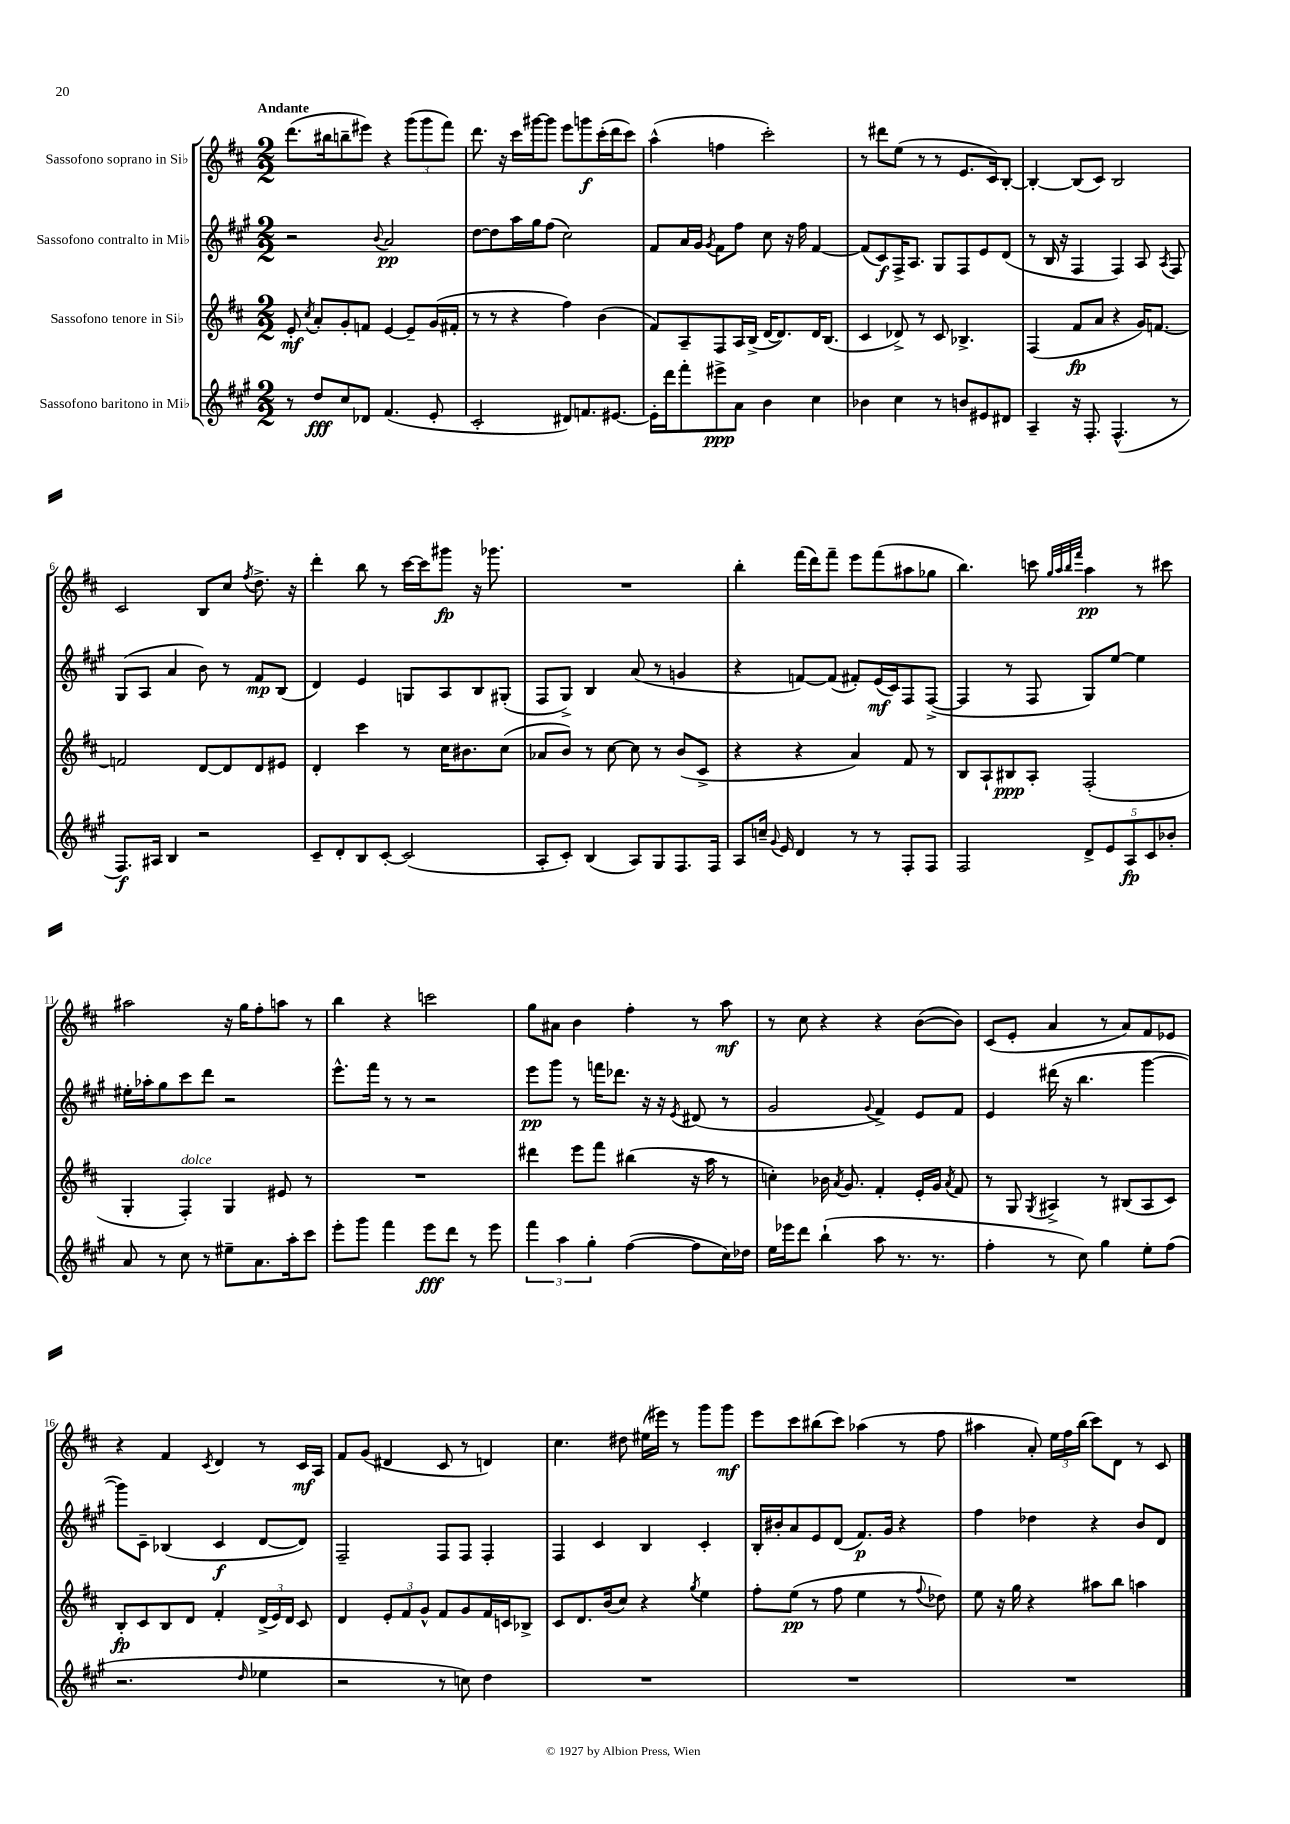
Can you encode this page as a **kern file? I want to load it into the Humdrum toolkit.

**kern	**dynam	**kern	**dynam	**kern	**dynam	**kern	**dynam
*part4	*part4	*part3	*part3	*part2	*part2	*part1	*part1
*staff4	*staff4	*staff3	*staff3	*staff2	*staff2	*staff1	*staff1
*I"Sassofono baritono in Mi♭	*	*I"Sassofono tenore in Si♭	*	*I"Sassofono contralto in Mi♭	*	*I"Sassofono soprano in Si♭	*
*clefG2	*	*clefG2	*	*clefG2	*	*clefG2	*
*k[f#c#g#]	*	*k[f#c#]	*	*k[f#c#g#]	*	*k[f#c#]	*
*M2/2	*	*M2/2	*	*M2/2	*	*M2/2	*
=1	=1	=1	=1	=1	=1	=1	=1
!	!	!	!	!	!	!LO:TX:a:B:t=Andante	!
8r	.	8e'/	mf	2r	.	(8.ddd\L	.
.	.	8qcc#/	.	.	.	.	.
8dd/L	fff	8a'/L	.	.	.	.	.
.	.	.	.	.	.	16bb#X\k	.
8cc#/	.	8g'/	.	.	.	8bbn~\	.
8d-X/J	.	8fn/J	.	.	.	8eee#X\J)	.
.	.	.	.	8qqb/	.	.	.
(4.f#/	.	[4e/	.	2a/	pp	4r	.
.	.	8e~/L]	.	.	.	(12ggg\L	.
.	.	.	.	.	.	12ggg\	.
8e'/	.	(16g/L	.	.	.	.	.
.	.	.	.	.	.	12fff#\J)	.
.	.	16f#X'/JJ	.	.	.	.	.
=2	=2	=2	=2	=2	=2	=2	=2
2c#'/	.	8r	.	[8dd\L	.	8.ddd\	.
.	.	8r	.	8dd\]	.	.	.
.	.	.	.	.	.	16r	.
.	.	4r	.	16aa\L	.	16ccc#\LL	.
.	.	.	.	16gg#\J	.	[16ggg#X\J	.
.	.	.	.	(8ff#\J	.	8ggg#\J]	.
8d#X/L)	.	4ff#\)	.	2cc#\)	.	8eee\L	.
8.fn/	.	.	.	.	.	8gggn\	f
.	.	(4b\	.	.	.	(16ccc#'\L	.
[8.e#X/J	.	.	.	.	.	16ddd\J	.
.	.	.	.	.	.	8ccc#\J)	.
=3	=3	=3	=3	=3	=3	=3	=3
16e#'\LL]	.	8f#/L)	.	8f#/L	.	(4aa^^\	.
16ddd\J	.	.	.	.	.	.	.
8fff#'\	.	8A~/	.	16a/L	.	.	.
.	.	.	.	16g#/JJ	.	.	.
.	.	.	.	8qg#/	.	.	.
8eee#X^\	ppp	8F#/	.	8f#\L	.	4ffn\	.
8a\J	.	16A/L	.	8ff#\J	.	.	.
.	.	(16B^/JJ	.	.	.	.	.
4b\	.	[16d/KL	.	8cc#\	.	2ccc#'\)	.
.	.	8.d/])	.	.	.	.	.
.	.	.	.	16r	.	.	.
.	.	.	.	16ff#\	.	.	.
4cc#\	.	16d/K	.	[4f#/	.	.	.
.	.	(8.B/J	.	.	.	.	.
=4	=4	=4	=4	=4	=4	=4	=4
4b-X\	.	4c#/	.	(8f#/L]	.	8r	.
.	.	.	.	8c#/)	f	8ddd#X\L	.
4cc#\	.	8d-X^/)	.	16F#^/K	.	(8ee\J	.
.	.	.	.	8.A/J	.	.	.
.	.	8r	.	.	.	8r	.
8r	.	8c#/	.	8G#/L	.	8r	.
8bn/L	.	4.B-X^/	.	8F#/	.	8.e/L	.
8e#X/	.	.	.	8e/	.	.	.
.	.	.	.	.	.	16c#/k)	.
8d#X/J	.	.	.	(8d/J	.	[8B'/J	.
=5	=5	=5	=5	=5	=5	=5	=5
4A~/	.	(4F#/	.	8r	.	4B'/_	.
.	.	.	.	16B/	.	.	.
.	.	.	.	16r	.	.	.
16r	.	8f#/L	fp	4F#/	.	(8B/L]	.
8.F#'/	.	.	.	.	.	.	.
.	.	8a/J	.	.	.	8c#/J)	.
(4.F#^^/	.	4r	.	4F#/)	.	2B/	.
.	.	16g/KL)	.	8A/	.	.	.
.	.	[8.fn/J	.	.	.	.	.
.	.	.	.	8qA/	.	.	.
8r	.	.	.	8F#/	.	.	.
!!LO:LB:g=z
=6	=6	=6	=6	=6	=6	=6	=6
8.F#/L)	f	2fn/]	.	(8G#/L	.	2c#/	.
.	.	.	.	8A/J	.	.	.
16A#X/Jk	.	.	.	.	.	.	.
4B/	.	.	.	4a/	.	.	.
2r	.	[8d/L	.	8b\)	.	8B/L	.
.	.	8d/]	.	8r	.	8cc#/J	.
.	.	.	.	.	.	8qff#/	.
.	.	8d/	.	8f#/L	mp	8.dd^\	.
.	.	8e#X/J	.	(8B/J	.	.	.
.	.	.	.	.	.	16r	.
=7	=7	=7	=7	=7	=7	=7	=7
8c#~/L	.	4d'/	.	4d/)	.	4ddd'\	.
8d'/	.	.	.	.	.	.	.
8B/	.	4ccc#\	.	4e/	.	8bb\	.
[8c#'/J	.	.	.	.	.	8r	.
(2c#/]	.	8r	.	8Gn/L	.	[16ccc#\LL	.
.	.	.	.	.	.	16ccc#\J]	.
.	.	16cc#\KL	.	8A/	.	8ggg#X\J	fp
.	.	8.b#X\	.	.	.	.	.
.	.	.	.	8B/	.	16r	.
.	.	.	.	.	.	8.ggg-X\	.
.	.	(8cc#\J	.	(8G#X'/J	.	.	.
=8	=8	=8	=8	=8	=8	=8	=8
8A'/L	.	8a-X/L	.	8F#/L	.	1r	.
8c#'/J)	.	8b/J)	.	8G#^/J)	.	.	.
(4B/	.	8r	.	4B/	.	.	.
.	.	[8cc#\	.	.	.	.	.
8A/L)	.	8cc#\]	.	(8a/	.	.	.
8G#/	.	8r	.	8r	.	.	.
8.F#/	.	(8b/L	.	4gn/	.	.	.
.	.	8c#^/J	.	.	.	.	.
16F#/Jk	.	.	.	.	.	.	.
=9	=9	=9	=9	=9	=9	=9	=9
8A/L	.	4r	.	4r	.	4bb'\	.
16ccn~/Jk	.	.	.	.	.	.	.
8qqg#/	.	.	.	.	.	.	.
16e/	.	.	.	.	.	.	.
4d/	.	4r	.	[8fn/L)	.	(16fff#\LL	.
.	.	.	.	.	.	16ddd\J)	.
.	.	.	.	(8f/J]	.	8fff#~\J	.
8r	.	4a/)	.	8f#X'/L)	.	8eee\L	.
8r	.	.	.	(16e/L	mf	(8fff#\	.
.	.	.	.	16c#/J)	.	.	.
8F#'/L	.	8f#/	.	8F#/	.	8aa#X\	.
8F#/J	.	8r	.	([8F#^/J	.	8gg-X\J	.
=10	=10	=10	=10	=10	=10	=10	=10
2F#/	.	8B/L	.	4F#/]	.	4.bb\)	.
.	.	8A`/	.	.	.	.	.
.	.	8B#X/	ppp	8r	.	.	.
.	.	8A'/J	.	8F#/	.	8cccn\	.
.	.	.	.	.	.	32qqgg/LLL	.
.	.	.	.	.	.	32qqaa/	.
.	.	.	.	.	.	32qqbb/	.
.	.	.	.	.	.	32qqfff#/JJJ	.
10d^/L	.	(2F#'/	.	8G#/L)	.	4aa\	pp
10e/	.	.	.	.	.	.	.
.	.	.	.	[8ee/J	.	.	.
10A/	fp	.	.	.	.	.	.
.	.	.	.	4ee\]	.	8r	.
10c#/	.	.	.	.	.	.	.
.	.	.	.	.	.	8ccc#X\	.
10b-X'/J	.	.	.	.	.	.	.
!!LO:LB:g=z
=11	=11	=11	=11	=11	=11	=11	=11
8a/	.	4G'/	.	16ee#X'\LL	.	2aa#X\	.
.	.	.	.	16aa-X'\J	.	.	.
8r	.	.	.	8gg#\	.	.	.
!	!	!LO:TX:a:i:t=dolce	!	!	!	!	!
8cc#\	.	4F#'/)	.	8ccc#\	.	.	.
8r	.	.	.	8ddd\J	.	.	.
8ee#X~\L	.	4G/	.	2r	.	16r	.
.	.	.	.	.	.	16gg\KL	.
8.a\	.	.	.	.	.	8ff#'\	.
.	.	8e#X/	.	.	.	8aan\J	.
16aa'\k	.	.	.	.	.	.	.
8ccc#\J	.	8r	.	.	.	8r	.
=12	=12	=12	=12	=12	=12	=12	=12
8eee'\L	.	1r	.	8.eee^^\L	.	4bb\	.
8ggg#\J	.	.	.	.	.	.	.
.	.	.	.	16fff#\Jk	.	.	.
4fff#\	.	.	.	8r	.	4r	.
.	.	.	.	8r	.	.	.
8eee\L	fff	.	.	2r	.	2cccn\	.
8ddd\J	.	.	.	.	.	.	.
8r	.	.	.	.	.	.	.
8eee\	.	.	.	.	.	.	.
=13	=13	=13	=13	=13	=13	=13	=13
6fff#\	.	4ddd#X\	.	8eee\L	pp	8gg\L	.
.	.	.	.	8ggg#\J	.	8a#X\J	.
6aa\	.	.	.	.	.	.	.
.	.	8eee\L	.	8r	.	4b\	.
6gg#'\	.	.	.	.	.	.	.
.	.	8fff#\J	.	16fffn\KL	.	.	.
.	.	.	.	8.ddd-X\J	.	.	.
([4ff#\	.	(4bb#X\	.	.	.	4ff#'\	.
.	.	.	.	16r	.	.	.
.	.	.	.	16r	.	.	.
.	.	.	.	8qe/	.	.	.
8ff#\L]	.	16r	.	(8d#X/	.	8r	.
.	.	16aa\	.	.	.	.	.
16cc#\L)	.	8r	.	8r	.	8aa\	mf
16dd-X\JJ	.	.	.	.	.	.	.
=14	=14	=14	=14	=14	=14	=14	=14
16ee\LL	.	4ccn'\)	.	2g#/	.	8r	.
16eee-X\J	.	.	.	.	.	.	.
8ddd\J	.	.	.	.	.	8cc#\	.
(4bb`\	.	16b-X\	.	.	.	4r	.
.	.	8qa/	.	.	.	.	.
.	.	8.g/	.	.	.	.	.
.	.	.	.	8qqg#/	.	.	.
8aa\	.	4f#'/	.	4f#^/)	.	4r	.
8.r	.	.	.	.	.	.	.
.	.	16e'/LL	.	8e/L	.	([8b\L	.
8.r	.	16g/JJ	.	.	.	.	.
.	.	8qa/	.	.	.	.	.
.	.	8f#/	.	8f#/J	.	8b\J])	.
=15	=15	=15	=15	=15	=15	=15	=15
4ff#'\	.	8r	.	4e/	.	(8c#/L	.
.	.	8G/	.	.	.	8e'/J	.
.	.	8qG/	.	.	.	.	.
8r	.	4A#X^/	.	(16ddd#X\	.	4a/	.
.	.	.	.	16r	.	.	.
8cc#\)	.	.	.	4.bb\	.	.	.
4gg#\	.	8r	.	.	.	8r	.
.	.	(8B#X/L	.	.	.	8a/L)	.
8ee'\L	.	8A#/	.	[4ggg#\	.	8f#/	.
(8ff#\J	.	8c#/J)	.	.	.	8e-X/J	.
!!LO:LB:g=z
=16	=16	=16	=16	=16	=16	=16	=16
2.r	.	8B'/L	fp	8ggg#\L])	.	4r	.
.	.	8c#/	.	8c#~\J	.	.	.
.	.	8B/	.	(4B-X/	.	4f#/	.
.	.	8d/J	.	.	.	.	.
.	.	.	.	.	.	8qc#/	.
.	.	4f#'/	.	4c#/	f	4d/	.
16qqdd/	.	.	.	.	.	.	.
4ee-X\	.	(24d^/LL	.	[8d/L	.	8r	.
.	.	24e/)	.	.	.	.	.
.	.	24d/JJ	.	.	.	.	.
.	.	8c#/	.	8d/J])	.	16c#/LL	mf
.	.	.	.	.	.	16A/JJ	.
=17	=17	=17	=17	=17	=17	=17	=17
2r	.	4d/	.	2F#~/	.	8f#/L	.
.	.	.	.	.	.	(8g/J	.
.	.	12e'/L	.	.	.	4d#X/	.
.	.	12f#/	.	.	.	.	.
.	.	12g^^/J	.	.	.	.	.
8r	.	8f#/L	.	8F#/L	.	8c#/	.
8ccn\)	.	8g/	.	8F#/J	.	8r	.
4dd\	.	16f#/L	.	4F#'/	.	4dn/)	.
.	.	16cn/J	.	.	.	.	.
.	.	8B-X^/J	.	.	.	.	.
=18	=18	=18	=18	=18	=18	=18	=18
1r	.	8c#/L	.	4F#/	.	4.cc#\	.
.	.	8.d/	.	.	.	.	.
.	.	.	.	4c#/	.	.	.
.	.	(16b/k	.	.	.	.	.
.	.	8cc#/J)	.	.	.	8dd#X\	.
.	.	4r	.	4B/	.	(16ee#X\LL	.
.	.	.	.	.	.	16eee#X\JJ)	.
.	.	.	.	.	.	8r	.
.	.	8qgg/	.	.	.	.	.
.	.	4ee\	.	4c#'/	.	8ggg\L	.
.	.	.	.	.	.	8ggg\J	mf
=19	=19	=19	=19	=19	=19	=19	=19
1r	.	8ff#'\L	.	16B'/LL	.	8eee\L	.
.	.	.	.	16b#X'/J	.	.	.
.	.	(8ee\J	pp	8a/	.	8ccc#\	.
.	.	8r	.	8e/	.	(8bb#X\	.
.	.	8ff#\	.	(8d/J	.	8ccc#\J)	.
.	.	4ee\	.	8.f#/L)	p	(4aa-X\	.
.	.	.	.	16g#/Jk	.	.	.
.	.	8r	.	4r	.	8r	.
.	.	8qqff#/	.	.	.	.	.
.	.	8dd-X\)	.	.	.	8ff#\	.
=20	=20	=20	=20	=20	=20	=20	=20
1r	.	8ee\	.	4ff#\	.	4aa#X\	.
.	.	16r	.	.	.	.	.
.	.	16gg\	.	.	.	.	.
.	.	4r	.	4dd-X\	.	8a'/)	.
.	.	.	.	.	.	24ee\LL	.
.	.	.	.	.	.	24ff#\	.
.	.	.	.	.	.	(24bb\JJ	.
.	.	8aa#X\L	.	4r	.	8ccc#\L)	.
.	.	8bb\J	.	.	.	8d\J	.
.	.	4aan\	.	8b/L	.	8r	.
.	.	.	.	8d/J	.	8c#/	.
==	==	==	==	==	==	==	==
*-	*-	*-	*-	*-	*-	*-	*-
